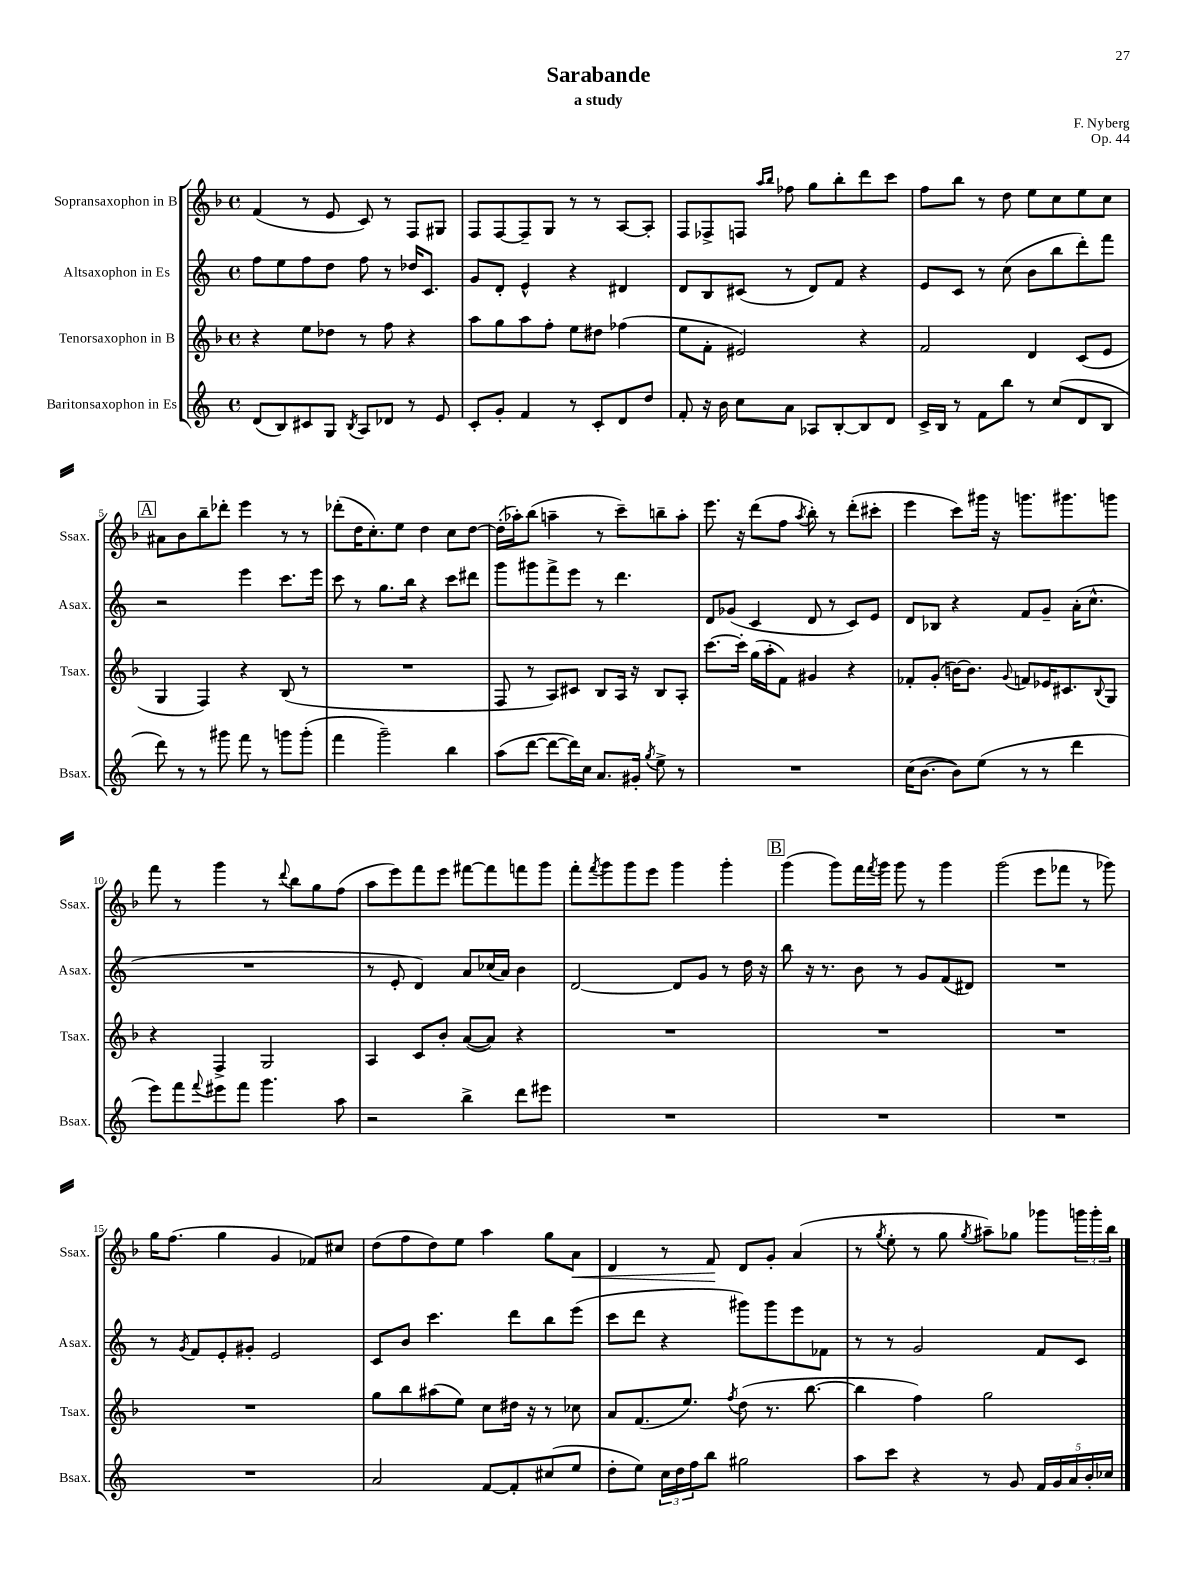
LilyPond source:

\header { title = "Sarabande" composer = "F. Nyberg" subtitle = "a study" opus = "Op. 44" }
<<
\new StaffGroup <<
\new Staff = "s0" \with { instrumentName = "Sopransaxophon in B" shortInstrumentName = "Ssax." } {
    \clef treble \key f \major \defaultTimeSignature \time 4/4
    f'4( r8 e'8 c'8) r8 f8 gis8 |
    f8 f8~ f8-- g8 r8 r8 a8~ a8-. |
    f8 fes8-> f8 \grace { a''16 bes''16 } fes''8 g''8 bes''8-. d'''8 c'''8 |
    f''8 bes''8 r8 d''8 e''8 c''8 e''8 c''8 |
    \mark \markup { \box "A" } ais'8 bes'8 bes''8-- des'''8-. e'''4 r8 r8 |
    des'''8-.( d''16 c''8.-.) e''8 d''4 c''8 d''8~ |
    d''16-.( aes''16-.) bes''8( a''4-- r8 c'''8--) b''8-- a''8-. |
    e'''8. r16 d'''8( f''8 \acciaccatura { a''8 } bes''8-.) r8 d'''8-.( cis'''8-. |
    e'''4 c'''8) gis'''16 r16 g'''8. gis'''8. g'''8 |
    f'''8 r8 g'''4 r8 \appoggiatura { d'''8 } bes''8 g''8 f''8( |
    a''8 e'''8) f'''8 e'''8 fis'''8~ fis'''8 f'''8 g'''8 |
    f'''8-. \acciaccatura { f'''8 } g'''8 g'''8 e'''8 g'''4 g'''4-. |
    \mark \markup { \box "B" } g'''4( g'''8) f'''16 \acciaccatura { f'''8 } g'''16 g'''8 r8 g'''4 |
    g'''2( e'''8 fes'''8 r8 ges'''8) |
    g''16 f''8.( g''4 g'4 fes'8) cis''8 |
    d''8( f''8 d''8) e''8 a''4 g''8 a'8\< |
    d'4 r8 f'8\! d'8 g'8-. a'4( |
    r8 \acciaccatura { g''8 } e''8-. r8 g''8 \acciaccatura { g''8 } ais''8--) ges''8 ges'''8 \tuplet 3/2 { g'''16 g'''16-. bes''16 } \bar "|." |
}
\new Staff = "s1" \with { instrumentName = "Altsaxophon in Es" shortInstrumentName = "Asax." } {
    \clef treble \key c \major \defaultTimeSignature \time 4/4
    f''8 e''8 f''8 d''8 f''8 r8 des''16 c'8. |
    g'8 d'8-. e'4-^ r4 dis'4 |
    d'8 b8 cis'8( r8 d'8) f'8 r4 |
    e'8 c'8 r8 c''8( b'8 b''8 d'''8-.) f'''8 |
    \mark \markup { \box "A" } r2 e'''4 c'''8. e'''16 |
    c'''8 r8 g''8. b''16 r4 c'''8 dis'''8 |
    g'''8 gis'''8 f'''8-> e'''8 r8 d'''4. |
    d'8 ges'8( c'4 d'8 r8 c'8) e'8 |
    d'8 bes8 r4 f'8 g'8-- a'16-.( c''8.-^ |
    R1 |
    r8 e'8-. d'4) a'8 ces''16( a'16) b'4 |
    d'2~ d'8 g'8 r8 d''16 r16 |
    \mark \markup { \box "B" } b''8 r16 r8. b'8 r8 g'8 f'8( dis'8) |
    R1 |
    r8 \acciaccatura { g'8 } f'8 e'8-. gis'8-. e'2 |
    c'8 b'8 c'''4. d'''8 b''8 e'''8( |
    c'''8 d'''8 r4 gis'''8) gis'''8 e'''8 fes'8 |
    r8 r8 g'2 f'8 c'8 \bar "|." |
}
\new Staff = "s2" \with { instrumentName = "Tenorsaxophon in B" shortInstrumentName = "Tsax." } {
    \clef treble \key f \major \defaultTimeSignature \time 4/4
    r4 e''8 des''8 r8 f''8 r4 |
    a''8 g''8 a''8 f''8-. e''8 dis''8 fes''4( |
    e''8 f'8-. eis'2) r4 |
    f'2 d'4 c'8( e'8 |
    \mark \markup { \box "A" } g4 f4) r4 bes8( r8 |
    R1 |
    f8 r8 a8) cis'8 bes8 a16 r16 bes8 a8-. |
    c'''8.~ c'''16-. g''16( a''16-. f'8) gis'4 r4 |
    fes'8-. g'8-.( b'16~) b'8. \appoggiatura { g'8 } f'8 ees'16 cis'8. \appoggiatura { bes8 } g8 |
    r4 f4-> g2 |
    a4 c'8 bes'8-. a'8~( a'8) r4 |
    R1 |
    \mark \markup { \box "B" } R1 |
    R1 |
    R1 |
    g''8 bes''8 ais''8( e''8) c''8 dis''16 r16 r8 ces''8 |
    a'8 f'8.( e''8.) \acciaccatura { f''8 } d''8( r8. bes''8.~ |
    bes''4 f''4) g''2 \bar "|." |
}
\new Staff = "s3" \with { instrumentName = "Baritonsaxophon in Es" shortInstrumentName = "Bsax." } {
    \clef treble \key c \major \defaultTimeSignature \time 4/4
    d'8( b8) cis'8 g8 \acciaccatura { b8 } a8 des'8 r8 e'8 |
    c'8-. g'8-. f'4 r8 c'8-. d'8 d''8 |
    f'8-. r16 b'16 c''8 a'8 aes8 b8~-. b8 d'8 |
    c'16-> b16 r8 f'8 b''8 r8 c''8( d'8 b8 |
    \mark \markup { \box "A" } d'''8) r8 r8 gis'''8 f'''8 r8 g'''8 g'''8-.( |
    f'''4 g'''2--) b''4 |
    a''8( d'''8~ d'''8~ d'''16) c''16 a'8. gis'16-. \acciaccatura { g''8 } e''8-> r8 |
    R1 |
    c''16( b'8.~ b'8) e''8( r8 r8 d'''4 |
    e'''8) f'''8 \appoggiatura { f'''8 } eis'''8 f'''8 g'''4. a''8 |
    r2 b''4-> d'''8 eis'''8 |
    R1 |
    \mark \markup { \box "B" } R1 |
    R1 |
    R1 |
    a'2 f'8~ f'8-. cis''8( e''8 |
    d''8-. e''8) \tuplet 3/2 { c''16 d''16 f''16 } b''8 gis''2 |
    a''8 c'''8 r4 r8 g'8 \tuplet 5/4 { f'16 g'16 a'16 b'16-. ces''16 } \bar "|." |
}
>>
>>
